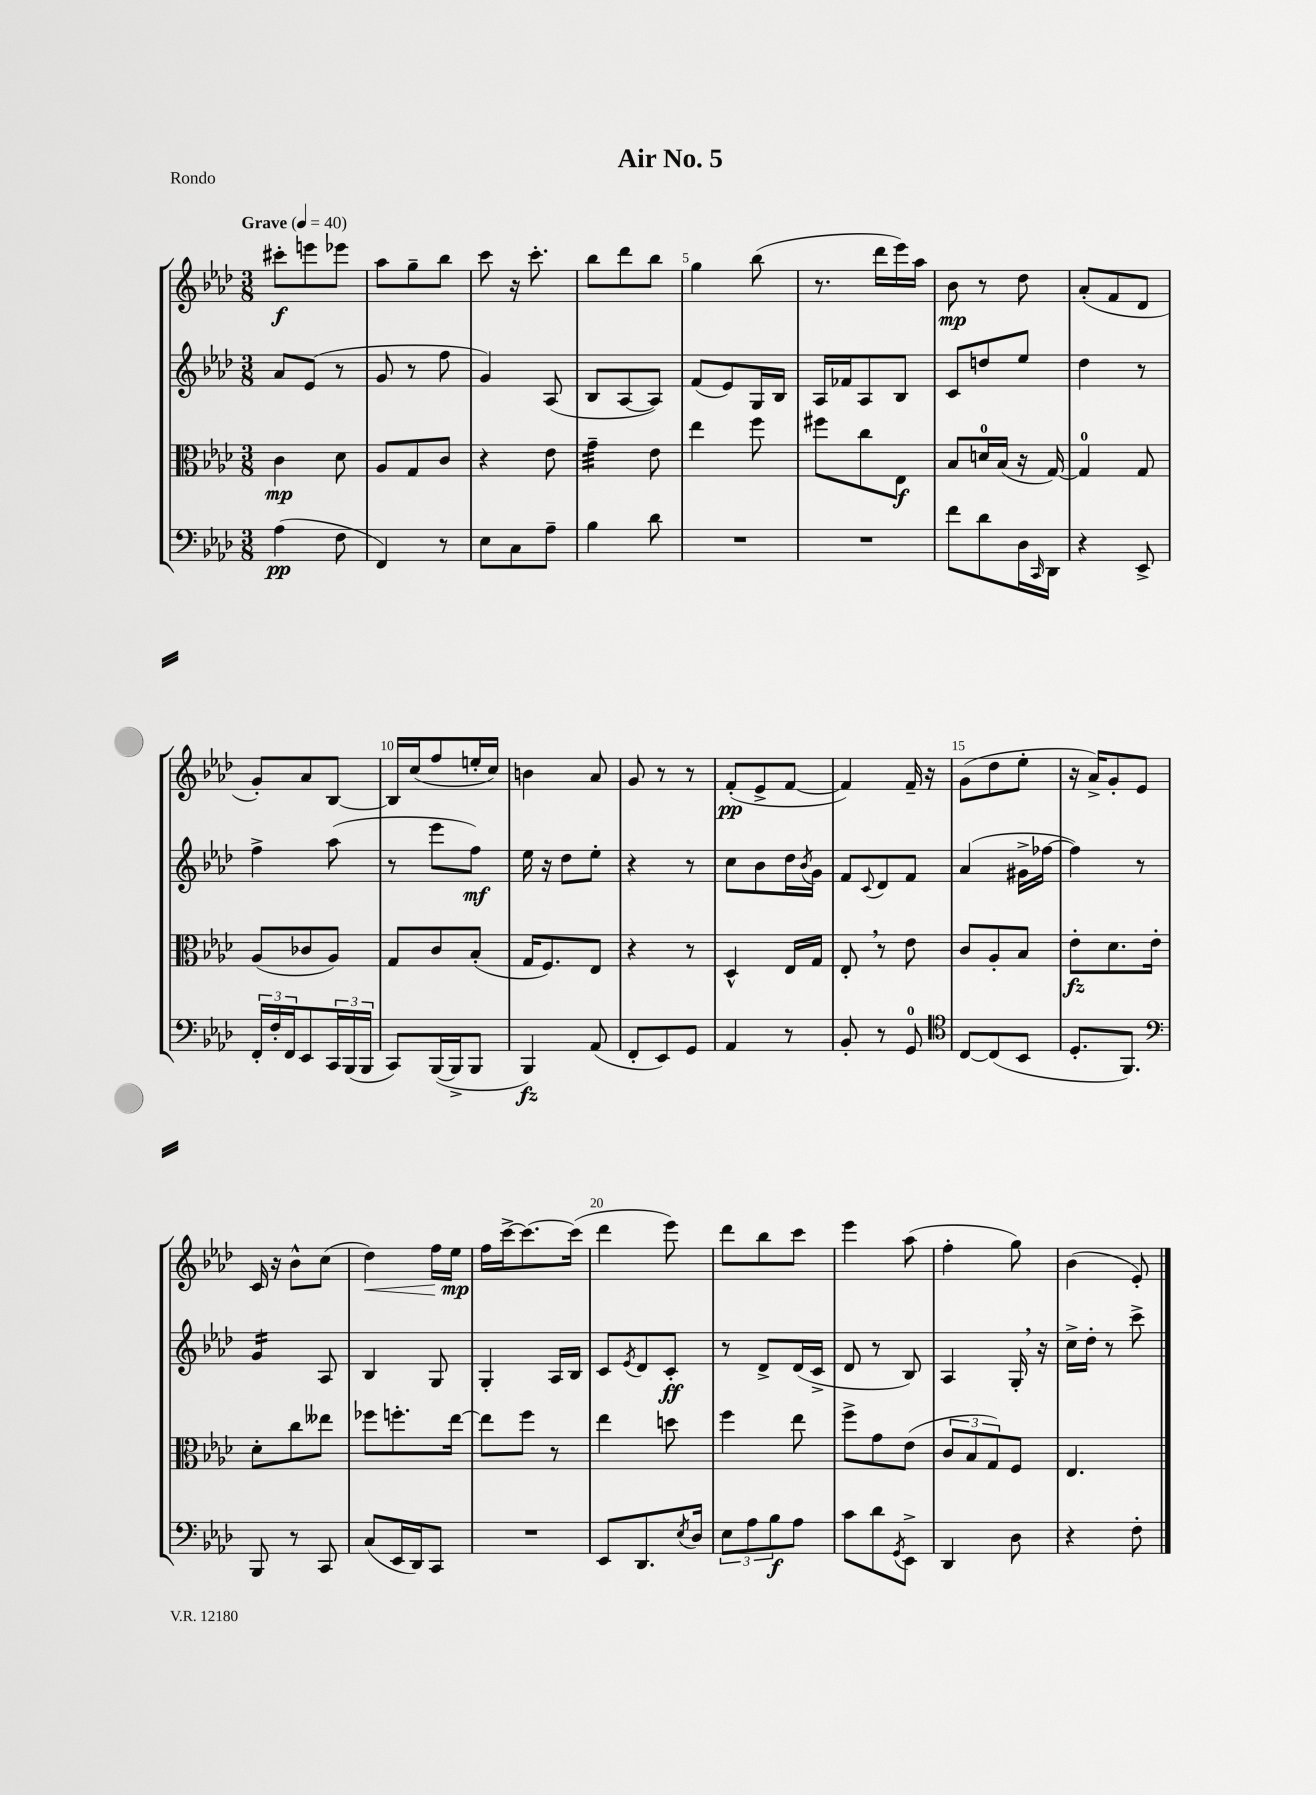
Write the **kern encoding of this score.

**kern	**kern	**kern	**kern
*staff4	*staff3	*staff2	*staff1
*clefF4	*clefC3	*clefG2	*clefG2
*k[b-e-a-d-]	*k[b-e-a-d-]	*k[b-e-a-d-]	*k[b-e-a-d-]
*M3/8	*M3/8	*M3/8	*M3/8
*MM40	*MM40	*MM40	*MM40
(4A-	4c	8a-	8ccc#'
.	.	(8e-	8eee
8F	8d-	8r	8eee-
=	=	=	=
4FF)	8A-	8g	8aa-
.	8G	8r	8gg~
8r	8c	8ff	8bb-
=	=	=	=
8E-	4r	4g)	8ccc
8C	.	.	16r
.	.	.	8.ccc'
8A-~	8e-	(8A-	.
=	=	=	=
4B-	4g~	8B-	8bb-
.	.	[8A-	8ddd-
8d-	8e-	8A-])	8bb-
=	=	=	=
4.r	4ee-	(8f	4gg
.	.	8e-)	.
.	8ff	16G	(8bb-
.	.	16B-	.
=	=	=	=
4.r	8ff#	16A-	8.r
.	.	16f-	.
.	8cc	8A-	.
.	.	.	16ddd-
.	8E-	8B-	16eee-)
.	.	.	16aa-
=	=	=	=
8f	8B-	8c	8b-
8d-	16d	8dd	8r
.	(16B-	.	.
16D-	16r	8ee-	8dd-
16qqCC	.	.	.
16DD-	[16G)	.	.
=	=	=	=
4r	4G]	4dd-	(8a-'
.	.	.	8f
8EE-^	8G	8r	8d-
=	=	=	=
24FF'	(8A-	4ff^	8g')
24F'	.	.	.
24FF	.	.	.
8EE-	8c-	.	8a-
24CC	8A-)	(8aa-	[8B-
(24BBB-	.	.	.
24BBB-	.	.	.
=	=	=	=
8CC)	8G	8r	16B-]
.	.	.	(16cc
([16BBB-	8c	8eee-	8ff
16BBB-^]	.	.	.
8BBB-	(8B-'	8ff)	16ee'
.	.	.	16cc)
=	=	=	=
4BBB-)	16G	16ee-	4b
.	8.F)	16r	.
.	.	8dd-	.
(8AA-	8E-	8ee-'	8a-
=	=	=	=
8FF'	4r	4r	8g
8EE-)	.	.	8r
8GG	8r	8r	8r
=	=	=	=
4AA-	4D-^^	8cc	(8f'
.	.	8b-	8e-^
8r	16E-	16dd-	[8f
.	.	8qb-	.
.	16G	16g	.
=	=	=	=
8BB-'	8E-'	8f	4f])
.	.	8qqc	.
8r	8r	8d-	.
8GG	8e-	8f	16f~
.	.	.	16r
=	=	=	=
*clefC4	*	*	*
[8C	8c	(4a-	(8g
(8C]	8A-'	.	8dd-
8BB-	8B-	16g#^	8ee-'
.	.	[16ff-	.
=	=	=	=
8.D-'	8e-'	4ff-])	16r
.	.	.	16a-^)
.	8.d-	.	8g'
8.FF)	.	.	.
.	.	8r	8e-
.	16e-'	.	.
=	=	=	=
*clefF4	*	*	*
8BBB-	8d-'	4g	16c
.	.	.	16r
8r	8cc	.	8b-^^
8CC	8ee--	8A-	(8cc
=	=	=	=
(8C	8ff-	4B-	4dd-)
16EE-	8.ff'	.	.
16DD-)	.	.	.
8CC	.	8G	16ff
.	[16ee-	.	16ee-
=	=	=	=
4.r	8ee-]	4G'	16ff
.	.	.	[16ccc^
.	8ff	.	8.ccc_
.	8r	16A-	.
.	.	16B-	(16ccc]
=	=	=	=
8EE-	4ee-	8c	4ddd-
.	.	8qe-	.
8.DD-	.	8d-	.
.	8dd	8c'	8eee-)
8qE-	.	.	.
16D-	.	.	.
=	=	=	=
12E-	4ff	8r	8ddd-
12A-	.	.	.
.	.	8d-^	8bb-
12B-	.	.	.
8A-	8ee-	(16d-	8ccc
.	.	16c^	.
=	=	=	=
8c	8ff^	8d-	4eee-
8d-	8g	8r	.
8qGG	.	.	.
8EE-^	(8e-	8B-)	(8aa-
=	=	=	=
4DD-	12c	4A-	4ff'
.	12B-	.	.
.	12G)	.	.
8D-	8F	16G'	8gg)
.	.	16r	.
=	=	=	=
4r	4.E-	16cc^	(4b-
.	.	16dd-'	.
.	.	8r	.
8F'	.	8ccc^	8e-')
==	==	==	==
*-	*-	*-	*-
